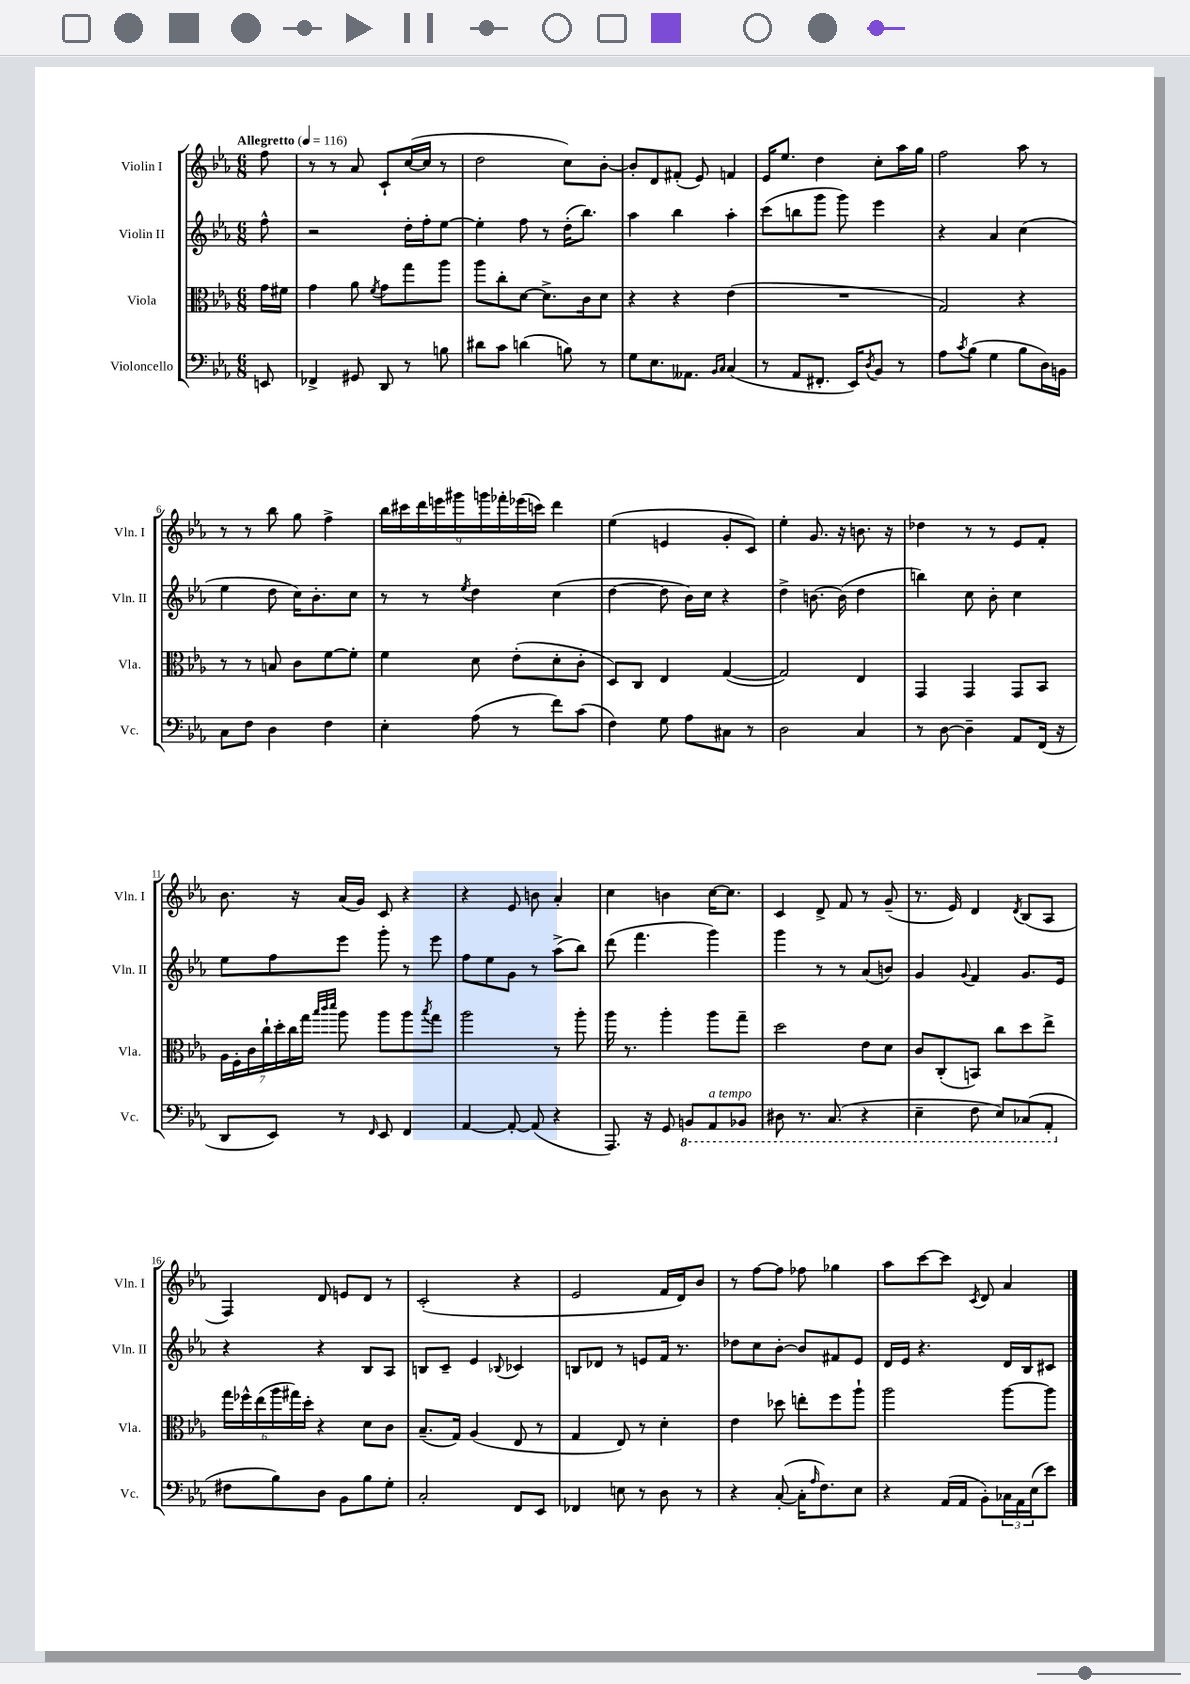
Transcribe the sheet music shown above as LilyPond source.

<<
\new StaffGroup <<
\new Staff = "s0" \with { instrumentName = "Violin I" shortInstrumentName = "Vln. I" } {
    \clef treble \key ees \major \numericTimeSignature \time 6/8 \partial 8 \tempo "Allegretto" 4 = 116
    f''8 |
    r8 r8 aes'8 c'8-! c''16~( c''16 r8 |
    d''2 c''8) bes'8~-. |
    bes'8-. d'8 fis'8-.( ees'8) f'4 |
    ees'16 ees''8. d''4 c''8-. aes''16 g''16 |
    f''2 aes''8 r8 |
    r8 r8 bes''8 g''8 f''4-> |
    \tuplet 9/8 { bes''16 cis'''16 d'''16 e'''16 gis'''16 g'''16 fes'''16-. ees'''16( c'''16) } d'''4 |
    ees''4( e'4 g'8-. c'8) |
    ees''4-. g'8. r16 b'8. r16 |
    des''4 r8 r8 ees'8 f'8-. |
    bes'8. r16 aes'16( g'16) c'8 r4 |
    r4 ees'8 b'8 aes'4-. |
    c''4 b'4 c''16~ c''8. |
    c'4 d'8-> f'8 r8 g'8--( |
    r8. ees'16) d'4 \acciaccatura { d'8 } bes8( aes8 |
    f4) d'8 e'8 d'8 r8 |
    c'2-.( r4 |
    ees'2 f'16 d'16) bes'8 |
    r8 f''8~ f''8 fes''8 ges''4 |
    aes''8 c'''8~ c'''8 \acciaccatura { c'8 } d'8 aes'4 \bar "|." |
}
\new Staff = "s1" \with { instrumentName = "Violin II" shortInstrumentName = "Vln. II" } {
    \clef treble \key ees \major \numericTimeSignature \time 6/8 \partial 8
    f''8-^ |
    r2 d''16-. f''16-. ees''8~ |
    ees''4-. f''8 r8 d''16-.( bes''8.) |
    aes''4 bes''4 aes''4-. |
    c'''8( b''8 g'''8 g'''8) ees'''4 |
    r4 aes'4 c''4( |
    ees''4 d''8 c''16) bes'8.-. c''8 |
    r8 r8 \acciaccatura { ees''8 } d''4 c''4( |
    d''4~ d''8 bes'16) c''16 r4 |
    d''4-> b'8.~ b'16( d''4 |
    b''4) c''8 bes'8-. c''4 |
    ees''8 f''8 ees'''8 g'''8-. r8 ees'''8 |
    f''8 ees''8 g'8 r8 aes''8->( bes''8) |
    d'''8( f'''4. g'''4) |
    g'''4 r8 r8 aes'8( b'8) |
    g'4 \appoggiatura { g'8 } f'4 g'8. ees'16 |
    r4 r4 bes8 aes8 |
    b8 c'8-- ees'4 \appoggiatura { bes8 } ces'4 |
    b8 des'8 r8 e'8 f'16 r8. |
    des''8 c''8 bes'8~-. bes'8 fis'8 ees'8 |
    d'16 ees'16 r4. d'16 bes16 cis'8 \bar "|." |
}
\new Staff = "s2" \with { instrumentName = "Viola" shortInstrumentName = "Vla." } {
    \clef alto \key ees \major \numericTimeSignature \time 6/8 \partial 8
    g'16 fis'16 |
    g'4 aes'8 \acciaccatura { f'8 } g'8 g''8 aes''8 |
    aes''8 c''8-. d'8~ d'8.-> c'16 d'8 |
    r4 r4 ees'4( |
    R2. |
    g2) r4 |
    r8 r8 b8 c'8 f'8~ f'8-. |
    f'4 d'8 ees'8-.( d'8-. c'8-. |
    d8) c8 ees4 g4~( |
    g2) ees4 |
    g,4 g,4 g,8 bes,8 |
    \tuplet 7/4 { aes16 f16-. c'16 c''16-! d''16-. c''16 g''16 } \grace { bes''32 c'''32 d'''32 } aes''8 aes''8 aes''8 \acciaccatura { bes''8 } g''8 |
    aes''2 r8 aes''8-. |
    aes''16 r8. aes''4-. aes''8 g''8-- |
    d''2 ees'8 d'8 |
    c'8 c8-.( b,8) c''8 d''8 ees''8-> |
    \tuplet 6/4 { g''16 fes''16-^ ees''16( aes''16 gis''16) d''16-. } r4 d'8 c'8 |
    bes8.--( g16) aes4( ees8 r8 |
    g4 ees8) r8 d'4-. |
    ees'4 des''8 e''8-. f''8 aes''8-! |
    aes''2 aes''8~ aes''8 \bar "|." |
}
\new Staff = "s3" \with { instrumentName = "Violoncello" shortInstrumentName = "Vc." } {
    \clef bass \key ees \major \numericTimeSignature \time 6/8 \partial 8
    e,8 |
    fes,4-> gis,8 d,8 r8 b8 |
    dis'8 c'8 d'4( b8) r8 |
    g8 ees8. aeses,8. \grace { bes,16 c16 } c4( |
    r8 aes,8 fis,8.-. ees,16) \acciaccatura { d8 } bes,8 r8 |
    aes8 \acciaccatura { c'8 } bes8( g4 bes8 d16) b,16 |
    c8 f8 d4 f4 |
    ees4-. aes8( r8 f'8) c'8( |
    f4) g8 aes8 cis8 r8 |
    d2 c4 |
    r8 d8~ d4-- aes,8 f,16( r16 |
    d,8 ees,8) r8 \grace { f,16 } ees,8 f,4 |
    aes,4~ aes,8~-. aes,8( r4 |
    aes,,8.) r16 g,8 \ottava #-1 b,,8 aes,,8^\markup { \italic "a tempo" } bes,,8 |
    dis,8 r8. c,8.( r4 |
    ees,4-- f,8 ees,8) ces,8( aes,,8-. \ottava #0 |
    fis8 bes8) d8 bes,8 bes8 g8-. |
    c2-. f,8 ees,8 |
    fes,4 e8 r8 d8 r8 |
    r4 c8~-.( c16-. \grace { aes16 } f8.) ees8 |
    r4 aes,16( aes,16 bes,8-.) \tuplet 3/2 { ces16 aes,16 ees16( } ees'8) \bar "|." |
}
>>
>>
